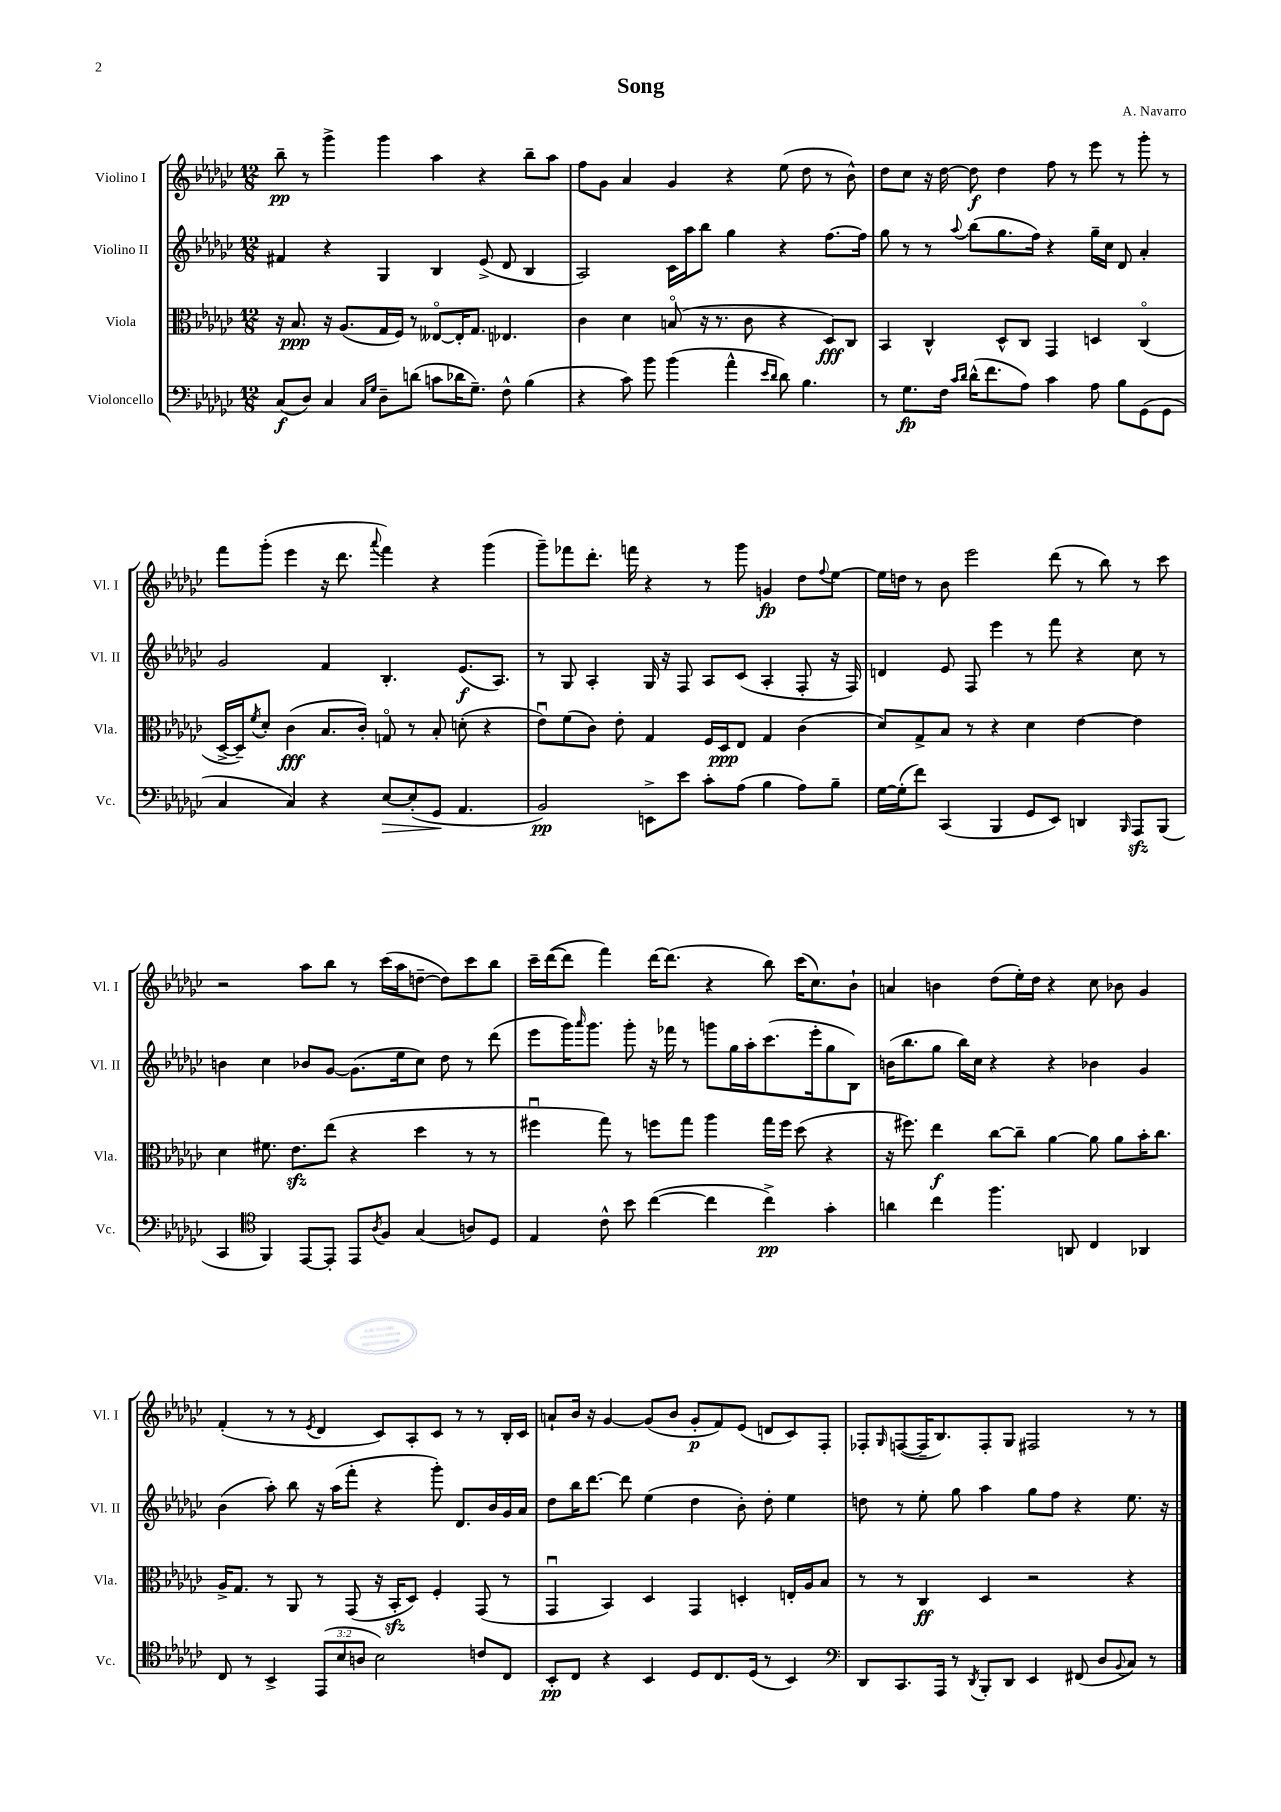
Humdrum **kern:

**kern	**dynam	**kern	**dynam	**kern	**dynam	**kern	**dynam
*part4	*part4	*part3	*part3	*part2	*part2	*part1	*part1
*staff4	*staff4	*staff3	*staff3	*staff2	*staff2	*staff1	*staff1
*I"Violoncello	*	*I"Viola	*	*I"Violino II	*	*I"Violino I	*
*I'Vc.	*	*I'Vla.	*	*I'Vl. II	*	*I'Vl. I	*
*clefF4	*	*clefC3	*	*clefG2	*	*clefG2	*
*k[b-e-a-d-g-c-]	*	*k[b-e-a-d-g-c-]	*	*k[b-e-a-d-g-c-]	*	*k[b-e-a-d-g-c-]	*
*M12/8	*	*M12/8	*	*M12/8	*	*M12/8	*
=1	=1	=1	=1	=1	=1	=1	=1
(8C-/L	f	16r	.	4f#X/	.	8bb-~\	pp
.	.	8.B-/	ppp	.	.	.	.
8D-/J)	.	.	.	.	.	8r	.
4C-/	.	16r	.	4r	.	4ggg-^\	.
.	.	(8.A-/L	.	.	.	.	.
16qqC-/LL	.	.	.	.	.	.	.
16qqG-/JJ	.	.	.	.	.	.	.
8D-~\L	.	16G-/L	.	4G-/	.	4ggg-\	.
.	.	16F/JJ)	.	.	.	.	.
(8dn\J	.	8r	.	.	.	.	.
8cn\L	.	[8E--X/L	.	4B-/	.	4aa-\	.
16d-X\K	.	16E--'/K]	.	.	.	.	.
8.G-~\J)	.	8.G-/J	.	.	.	.	.
.	.	.	.	(8e-^/	.	4r	.
8F^^\	.	4.E-X/	.	8d-/	.	.	.
(4B-\	.	.	.	4B-/	.	8bb-~\L	.
.	.	.	.	.	.	8aa-\J	.
=2	=2	=2	=2	=2	=2	=2	=2
4r	.	4c-\	.	2A-/)	.	8ff\L	.
.	.	.	.	.	.	8g-\J	.
8c-\)	.	4d-\	.	.	.	4a-/	.
8b-\	.	.	.	.	.	.	.
(4b-\	.	(8Bn/	.	16c-\LL	.	4g-/	.
.	.	.	.	16aa-\J	.	.	.
.	.	16r	.	8bb-\J	.	.	.
.	.	8.r	.	.	.	.	.
4a-^^\	.	.	.	4gg-\	.	4r	.
.	.	8c-\	.	.	.	.	.
16qqe-/LL	.	.	.	.	.	.	.
16qqd-/JJ	.	.	.	.	.	.	.
8d-\)	.	4r	.	4r	.	(8ee-\	.
4.B-\	.	.	.	.	.	8dd-\	.
.	.	8D-/L)	fff	[8.ff\L	.	8r	.
.	.	8C-/J	.	.	.	8b-^^\)	.
.	.	.	.	16ff\Jk]	.	.	.
=3	=3	=3	=3	=3	=3	=3	=3
8r	.	4BB-/	.	8gg-\	.	8dd-\L	.
8.G-\L	fp	.	.	8r	.	8cc-\J	.
.	.	4C-^^/	.	8r	.	16r	.
16F\Jk	.	.	.	.	.	[16dd-\	.
16qqc-/LL	.	.	.	.	.	.	.
16qqd-/JJ	.	.	.	8qqaa-/	.	.	.
(16d-^^\KL	.	.	.	(8bb-\L	.	8dd-\]	f
8.f\	.	.	.	.	.	.	.
.	.	8D-^^/L	.	8.gg-\	.	4dd-\	.
8A-\J)	.	8C-/J	.	.	.	.	.
.	.	.	.	16ff\Jk)	.	.	.
4c-\	.	4GG-/	.	4r	.	8ff\	.
.	.	.	.	.	.	8r	.
8A-\	.	4Dn/	.	16gg-~\LL	.	8eee-\	.
.	.	.	.	16cc-\JJ	.	.	.
8B-\L	.	.	.	8d-/	.	8r	.
(8GG-\	.	(4C-/	.	4a-'/	.	8ggg-'\	.
8GG-\J	.	.	.	.	.	8r	.
!!LO:LB:g=z
=4	=4	=4	=4	=4	=4	=4	=4
4C-/	.	[16D-^/LL	.	2g-/	.	8fff\L	.
.	.	16D-~/J])	.	.	.	.	.
.	.	8qf/	.	.	.	.	.
.	.	8d-'/J	.	.	.	(8ggg-'\J	.
4C-/)	.	(4c-\	fff	.	.	4eee-\	.
4r	.	8.B-/L	.	4f/	.	16r	.
.	.	.	.	.	.	8.ddd-\	.
.	.	16c-'/Jk)	.	.	.	.	.
.	.	.	.	.	.	8qqaaa-/	.
!	!LO:HP:b	!	!	!	!	!	!
[8E-/L	>	8Gn/	.	4.B-'/	.	4fff\)	.
(8E-'/]	.	8r	.	.	.	.	.
8GG-/J	.	8B-'/	.	.	.	4r	.
4.AA-/	]	(8dn'\	.	(8.e-/L	f	.	.
.	.	4r	.	.	.	(4ggg-\	.
.	.	.	.	8.A-/J)	.	.	.
=5	=5	=5	=5	=5	=5	=5	=5
2BB-/)	pp	8e-u\L)	.	8r	.	8ggg-~\L)	.
.	.	(8f\	.	8G-/	.	8fff-X\	.
.	.	8c-\J)	.	4A-'/	.	8.ddd-'\J	.
.	.	8e-'\	.	.	.	.	.
.	.	.	.	.	.	16fffn\	.
8EEn^\L	.	4G-/	.	16G-/	.	4r	.
.	.	.	.	16r	.	.	.
8e-\J	.	.	.	8F/	.	.	.
8c-'\L	.	16F/LL	.	8A-/L	.	8r	.
.	.	16D-/J	ppp	.	.	.	.
(8A-\J	.	8E-/J	.	(8c-/J	.	8ggg-\	.
4B-\	.	4G-/	.	4A-'/	.	4gn/	fp
8A-\L)	.	(4c-\	.	8F'/	.	8dd-\L	.
.	.	.	.	.	.	8qqff/	.
8B-~\J	.	.	.	16r	.	[8ee-\J	.
.	.	.	.	16F/)	.	.	.
=6	=6	=6	=6	=6	=6	=6	=6
[16G-\LL	.	8d-/L)	.	4dn/	.	16ee-\LL]	.
(16G-'\J]	.	.	.	.	.	16ddn\JJ	.
8f\J)	.	8G-^/	.	.	.	8r	.
(4CC-/	.	8B-/J	.	8e-/	.	8b-\	.
.	.	8r	.	8F/	.	2eee-\	.
4BBB-/	.	4r	.	4eee-\	.	.	.
8GG-/L	.	4d-\	.	8r	.	.	.
8EE-/J)	.	.	.	8fff\	.	(8ddd-\	.
4DDn/	.	[4e-\	.	4r	.	8r	.
.	.	.	.	.	.	8bb-\)	.
16qqBBB-/	.	.	.	.	.	.	.
8AAA-zz/L	.	4e-\]	.	8cc-\	.	8r	.
(8BBB-/J	.	.	.	8r	.	8ccc-\	.
!!LO:LB:g=z
=7	=7	=7	=7	=7	=7	=7	=7
4CC-/	.	4d-\	.	4bn\	.	2r	.
*clefC4	*	*	*	*	*	*	*
4FF/)	.	8.f#X\	.	4cc-\	.	.	.
.	.	8.e-zz\L	.	.	.	.	.
[8EE-/L	.	.	.	8b-X/L	.	8aa-\L	.
8EE-'/J]	.	(8ee-\J	.	[8g-/J	.	8bb-\J	.
8EE-/L	.	4r	.	(8.g-\L]	.	8r	.
8qA-/	.	.	.	.	.	.	.
8F/J	.	.	.	.	.	(16ccc-\LL	.
.	.	.	.	16ee-\k	.	16aa-\J	.
(4G-/	.	4dd-\	.	8cc-\J)	.	[8ddn~\J	.
.	.	.	.	8dd-\	.	8dd\L])	.
8An/L)	.	8r	.	8r	.	8ccc-\	.
8D-/J	.	8r	.	(8ddd-\	.	8bb-\J	.
=8	=8	=8	=8	=8	=8	=8	=8
4E-/	.	4ff#Xu\	.	8eee-\L	.	16ccc-~\LL	.
.	.	.	.	.	.	([16ddd-\J	.
.	.	.	.	16ggg-\K)	.	8ddd-\J]	.
.	.	.	.	16qqaaa-/	.	.	.
.	.	.	.	8.ggg-\J	.	.	.
8c-^^\	.	8gg-\)	.	.	.	4fff\)	.
8b-\	.	8r	.	8ggg-'\	.	.	.
([4cc-\	.	8ffn\L	.	16r	.	[16ddd-\KL	.
.	.	.	.	16fff-X\	.	(8.ddd-\J]	.
.	.	8gg-\J	.	8r	.	.	.
4cc-\]	.	4aa-\	.	8gggn\L	.	4r	.
.	.	.	.	16gg-\L	.	.	.
.	.	.	.	16aa-'\J	.	.	.
4cc-^\)	pp	16gg-\LL	.	(8.ccc-\	.	8bb-\)	.
.	.	16ff\JJ	.	.	.	.	.
.	.	(8dd-\	.	.	.	(16ccc-\KL	.
.	.	.	.	16eee-'\k	.	8.cc-\)	.
4g-'\	.	4r	.	8gg-\	.	.	.
.	.	.	.	8B-\J)	.	8b-`\J	.
=9	=9	=9	=9	=9	=9	=9	=9
4an\	.	16r	.	(16bn\KL	.	4an/	.
.	.	8.ff#X\)	.	8.bb-\	.	.	.
4cc-\	.	4ee-\	f	8gg-\J	.	4bn\	.
.	.	.	.	16bb-\LL)	.	.	.
.	.	.	.	16cc-\JJ	.	.	.
4.ff\	.	[8cc-\L	.	4r	.	(8dd-\L	.
.	.	8cc-~\J]	.	.	.	16ee-'\L)	.
.	.	.	.	.	.	16dd-\JJ	.
.	.	[4a-\	.	4r	.	4r	.
8AAn/	.	.	.	.	.	.	.
4C-/	.	8a-\]	.	4b-X\	.	8cc-\	.
.	.	8a-\L	.	.	.	8b-X\	.
4AA-X/	.	16b-'\K	.	4g-/	.	4g-/	.
.	.	8.cc-\J	.	.	.	.	.
!!LO:LB:g=z
=10	=10	=10	=10	=10	=10	=10	=10
8C-/	.	16A-^/KL	.	(4b-\	.	(4f'/	.
.	.	8.G-/J	.	.	.	.	.
8r	.	.	.	.	.	.	.
4BB-^/	.	8r	.	8aa-'\)	.	8r	.
.	.	8AA-/	.	8bb-\	.	8r	.
.	.	.	.	.	.	8qe-/	.
(12EE-/L	.	8r	.	16r	.	4d-/	.
.	.	.	.	(16aa-\KL	.	.	.
12B-/	.	.	.	.	.	.	.
.	.	(8GG-/	.	8fff'\J	.	.	.
12An/J	.	.	.	.	.	.	.
2B-\)	.	16r	.	4r	.	8c-/L)	.
.	.	16BB-zz'/KL	.	.	.	.	.
.	.	8D-/J)	.	.	.	8A-'/	.
.	.	4F'/	.	8ggg-'\)	.	8c-/J	.
.	.	.	.	8.d-/L	.	8r	.
8cn/L	.	(8GG-/	.	.	.	8r	.
.	.	.	.	16b-/L	.	.	.
8C-/J	.	8r	.	16g-/	.	16B-'/LL	.
.	.	.	.	16a-/JJ	.	16c-/JJ	.
=11	=11	=11	=11	=11	=11	=11	=11
8BB-'/L	pp	4GG-u/	.	8dd-\L	.	8an`/L	.
8C-/J	.	.	.	16bb-\K	.	16b-/Jk	.
.	.	.	.	[8.ddd-\J	.	16r	.
4r	.	4BB-/)	.	.	.	[4g-/	.
.	.	.	.	8ddd-\]	.	.	.
4BB-/	.	4D-/	.	(4ee-\	.	(8g-/L]	.
.	.	.	.	.	.	8b-/J	.
8D-/L	.	4GG-/	.	4dd-\	.	8g-'/L	p
8.C-/	.	.	.	.	.	8f/)	.
.	.	4Dn'/	.	8b-'\)	.	(8e-/J	.
(16D-/Jk	.	.	.	.	.	.	.
8r	.	.	.	8dd-'\	.	8dn/L	.
4BB-/)	.	16En'/LL	.	4ee-\	.	8c-/)	.
.	.	16A-/J	.	.	.	.	.
.	.	8B-/J	.	.	.	8F'/J	.
=12	=12	=12	=12	=12	=12	=12	=12
*clefF4	*	*	*	*	*	*	*
8DD-/L	.	8r	.	8ddn\	.	8F-X'/L	.
.	.	.	.	.	.	16qqG-/	.
8.CC-/	.	8r	.	8r	.	([8Fn/	.
.	.	4C-/	ff	8ee-'\	.	16F~/K]	.
16AAA-/Jk	.	.	.	.	.	8.B-/)	.
8r	.	.	.	8gg-\	.	.	.
8qDD-/	.	.	.	.	.	.	.
8BBB-'/L	.	4D-/	.	4aa-\	.	8F'/	.
8DD-/J	.	.	.	.	.	8G-/J	.
4EE-/	.	2r	.	8gg-\L	.	2F#X/	.
.	.	.	.	8ff\J	.	.	.
(8FF#X/	.	.	.	4r	.	.	.
8D-/L	.	.	.	.	.	.	.
8qqBB-/	.	.	.	.	.	.	.
8C-/J)	.	4r	.	8.ee-\	.	8r	.
8r	.	.	.	.	.	8r	.
.	.	.	.	16r	.	.	.
==	==	==	==	==	==	==	==
*-	*-	*-	*-	*-	*-	*-	*-
